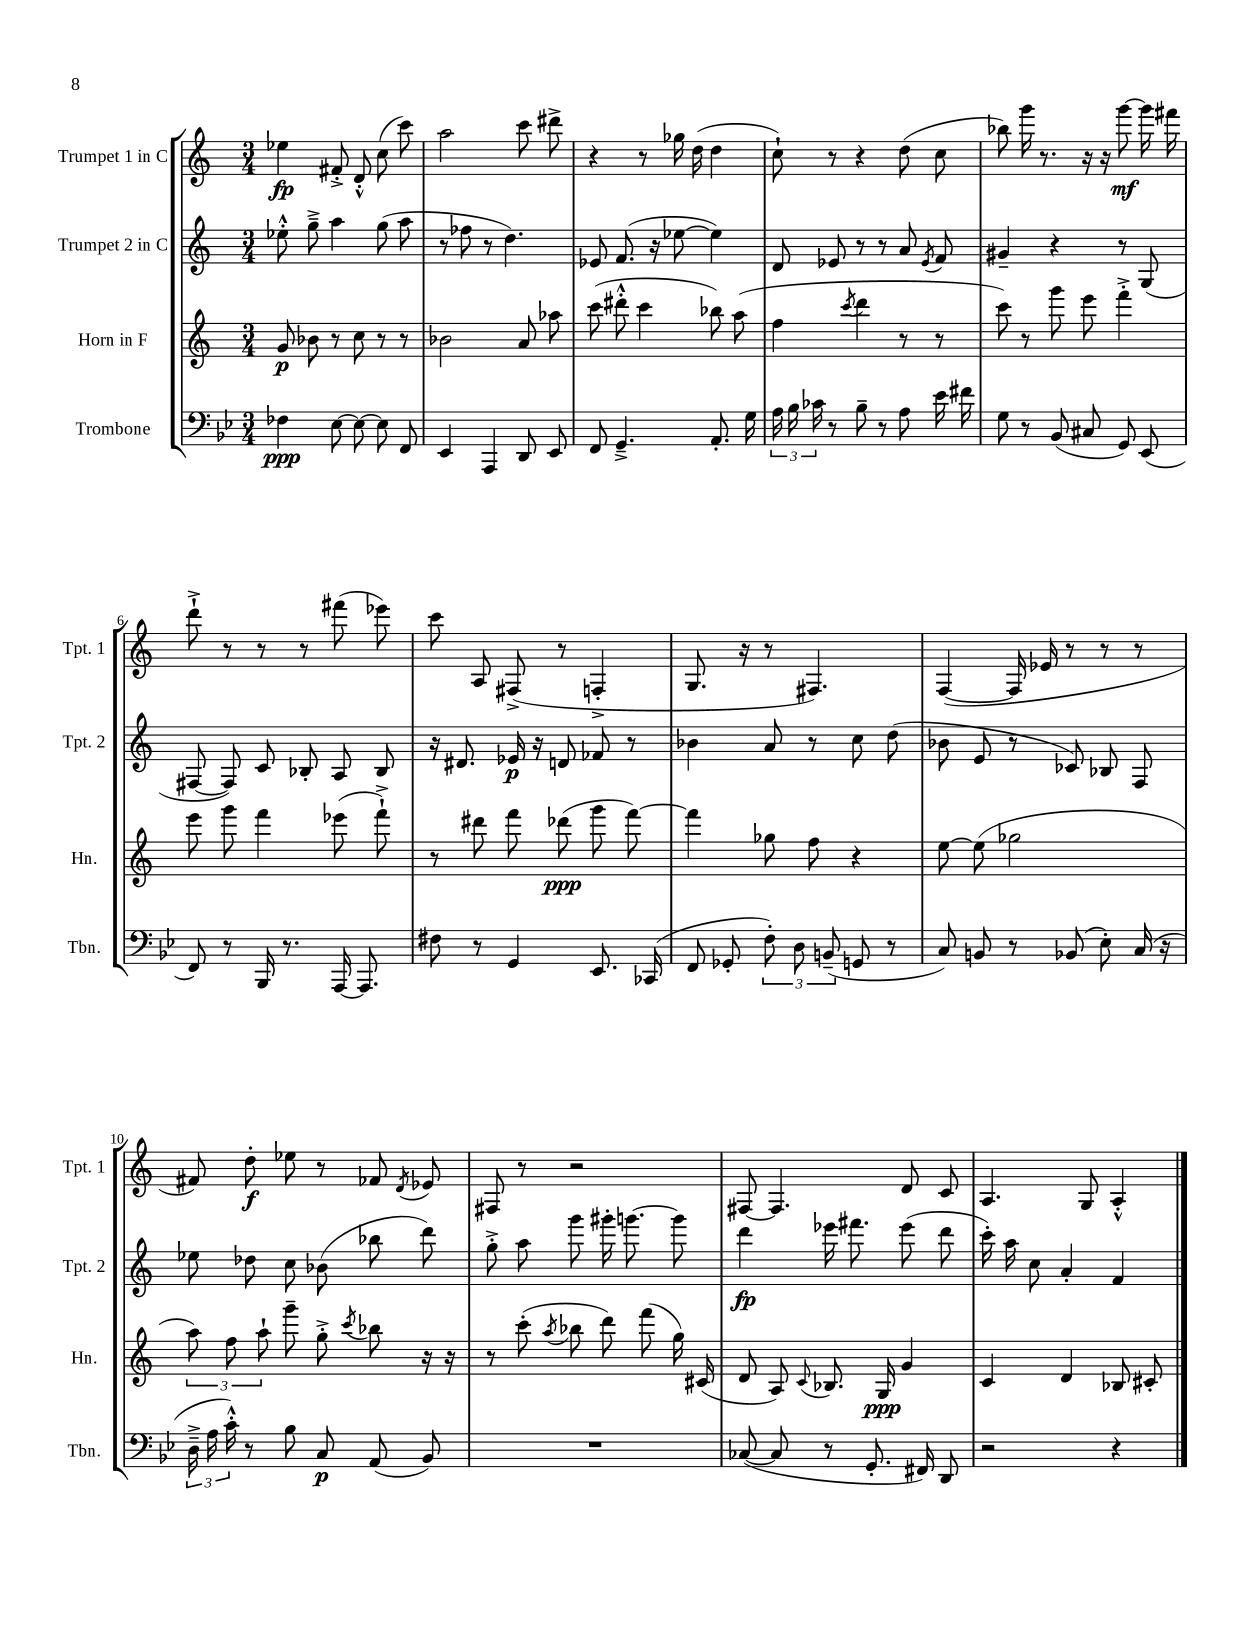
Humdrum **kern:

**kern	**dynam	**kern	**dynam	**kern	**dynam	**kern	**dynam
*part4	*part4	*part3	*part3	*part2	*part2	*part1	*part1
*staff4	*staff4	*staff3	*staff3	*staff2	*staff2	*staff1	*staff1
*I"Trombone	*	*I"Horn in F	*	*I"Trumpet 2 in C	*	*I"Trumpet 1 in C	*
*I'Tbn.	*	*I'Hn.	*	*I'Tpt. 2	*	*I'Tpt. 1	*
*clefF4	*	*clefG2	*	*clefG2	*	*clefG2	*
*k[b-e-]	*	*k[]	*	*k[]	*	*k[]	*
*M3/4	*	*M3/4	*	*M3/4	*	*M3/4	*
=1	=1	=1	=1	=1	=1	=1	=1
4F-X\	ppp	8g/	p	8ee-X'^^\	.	4ee-X\	fp
.	.	8b-X\	.	8gg~^\	.	.	.
[8E-\	.	8r	.	4aa\	.	8f#X'^/	.
8E-\_	.	8cc\	.	.	.	8d'^^/	.
8E-\]	.	8r	.	(8gg\	.	(8cc\	.
8FF/	.	8r	.	8aa\	.	8ccc\)	.
=2	=2	=2	=2	=2	=2	=2	=2
4EE-/	.	2b-X\	.	8r	.	2aa\	.
.	.	.	.	8ff-X\	.	.	.
4AAA/	.	.	.	8r	.	.	.
.	.	.	.	4.dd\)	.	.	.
8DD/	.	8a/	.	.	.	8ccc\	.
8EE-/	.	8aa-X\	.	.	.	8ddd#X^\	.
=3	=3	=3	=3	=3	=3	=3	=3
8FF/	.	(8ccc\	.	8e-X/	.	4r	.
4.GG~^/	.	8ddd#X'^^\	.	(8.f/	.	.	.
.	.	4ccc\	.	.	.	8r	.
.	.	.	.	16r	.	.	.
.	.	.	.	[8ee-X\	.	16gg-X\	.
.	.	.	.	.	.	(16dd\	.
8.AA'/	.	8bb-X\)	.	4ee-\])	.	4dd\	.
.	.	(8aa\	.	.	.	.	.
16G\	.	.	.	.	.	.	.
=4	=4	=4	=4	=4	=4	=4	=4
24A\	.	4ff\	.	8d/	.	8cc`\)	.
24B-\	.	.	.	.	.	.	.
24c-X\	.	.	.	.	.	.	.
8r	.	.	.	8e-X/	.	8r	.
.	.	8qccc/	.	.	.	.	.
8B-~\	.	4ddd\	.	8r	.	4r	.
8r	.	.	.	8r	.	.	.
8A\	.	8r	.	8a/	.	(8dd\	.
.	.	.	.	8qe-/	.	.	.
16e-\	.	8r	.	8f/	.	8cc\	.
16f#X\	.	.	.	.	.	.	.
=5	=5	=5	=5	=5	=5	=5	=5
8G\	.	8ccc\)	.	4g#X~/	.	8bb-X\)	.
8r	.	8r	.	.	.	16ggg\	.
.	.	.	.	.	.	8.r	.
(8BB-/	.	8ggg\	.	4r	.	.	.
8C#X/	.	8eee\	.	.	.	16r	.
.	.	.	.	.	.	16r	.
8GG/)	.	4fff'^\	.	8r	.	[8ggg\	mf
(8EE-/	.	.	.	(8G/	.	16ggg\]	.
.	.	.	.	.	.	16fff#X\	.
!!LO:LB:g=z
=6	=6	=6	=6	=6	=6	=6	=6
8FF/)	.	8eee\	.	[8F#X/	.	8ddd`^\	.
8r	.	8ggg\	.	8F#/])	.	8r	.
16BBB-/	.	4fff\	.	8c/	.	8r	.
8.r	.	.	.	.	.	.	.
.	.	.	.	8B-X'/	.	8r	.
[16AAA/	.	(8eee-X\	.	8A/	.	(8fff#X\	.
8.AAA/]	.	.	.	.	.	.	.
.	.	8fff`^\)	.	8B-/	.	8eee-X\)	.
=7	=7	=7	=7	=7	=7	=7	=7
8F#X\	.	8r	.	16r	.	8ccc\	.
.	.	.	.	8.d#X/	.	.	.
8r	.	8ddd#X\	.	.	.	8A/	.
4GG/	.	8fff\	.	16e-X/	p	(8F#X^/	.
.	.	.	.	16r	.	.	.
.	.	(8ddd-X\	ppp	8dn/	.	8r	.
8.EE-/	.	8ggg\	.	8f-X/	.	4Fn'^/	.
.	.	[8fff\)	.	8r	.	.	.
(16CC-X/	.	.	.	.	.	.	.
=8	=8	=8	=8	=8	=8	=8	=8
8FF/	.	4fff\]	.	4b-X\	.	8.G/	.
8GG-X'/	.	.	.	.	.	.	.
.	.	.	.	.	.	16r	.
12F'\)	.	8gg-X\	.	8a/	.	8r	.
12D\	.	.	.	.	.	.	.
.	.	8ff\	.	8r	.	4.F#X/)	.
(12BBn~/	.	.	.	.	.	.	.
8GGn/	.	4r	.	8cc\	.	.	.
8r	.	.	.	(8dd\	.	.	.
=9	=9	=9	=9	=9	=9	=9	=9
8C/)	.	[8ee\	.	8b-X\	.	([4F/	.
8BBn/	.	(8ee\]	.	8e/	.	.	.
8r	.	2gg-X\	.	8r	.	16F/]	.
.	.	.	.	.	.	16e-X/	.
(8BB-X/	.	.	.	8c-X/)	.	8r	.
8E-'\)	.	.	.	8B-X/	.	8r	.
(16C/	.	.	.	8F/	.	8r	.
16r	.	.	.	.	.	.	.
!!LO:LB:g=z
=10	=10	=10	=10	=10	=10	=10	=10
24D~^\	.	12aa\)	.	8ee-X\	.	8f#X/)	.
24A\	.	.	.	.	.	.	.
24c'^^\)	.	12ff\	.	.	.	.	.
8r	.	.	.	8dd-X\	.	8dd'\	f
.	.	12aa`\	.	.	.	.	.
8B-\	.	8ggg~\	.	8cc\	.	8ee-X\	.
8C/	p	8gg'^\	.	(8b-X\	.	8r	.
.	.	8qccc/	.	.	.	.	.
(8AA/	.	8bb-X\	.	8bb-X\	.	8f-X/	.
.	.	.	.	.	.	8qd/	.
8BB-/)	.	16r	.	8ddd\)	.	8e-X/	.
.	.	16r	.	.	.	.	.
=11	=11	=11	=11	=11	=11	=11	=11
2.r	.	8r	.	8gg'^\	.	8F#X/	.
.	.	(8ccc'\	.	8aa\	.	8r	.
.	.	8qaa/	.	.	.	.	.
.	.	8bb-X\	.	8ggg\	.	2r	.
.	.	8ddd\)	.	16ggg#X'\	.	.	.
.	.	.	.	[8.gggn\	.	.	.
.	.	(8fff\	.	.	.	.	.
.	.	16gg\)	.	8ggg\]	.	.	.
.	.	(16c#X/	.	.	.	.	.
=12	=12	=12	=12	=12	=12	=12	=12
([8C-X/	.	8d/	.	4ddd\	fp	[8F#X/	.
8C-/]	.	8A/)	.	.	.	4.F#/]	.
.	.	8qqc/	.	.	.	.	.
8r	.	8.B-X/	.	16eee-X\	.	.	.
.	.	.	.	8.fff#X\	.	.	.
8.GG'/	.	.	.	.	.	.	.
.	.	16G/	ppp	.	.	.	.
.	.	4g/	.	(8eee-\	.	8d/	.
16FF#X/)	.	.	.	.	.	.	.
8DD/	.	.	.	8ddd\	.	8c/	.
=13	=13	=13	=13	=13	=13	=13	=13
2r	.	4c/	.	16ccc'\)	.	4.A/	.
.	.	.	.	16aa\	.	.	.
.	.	.	.	8cc\	.	.	.
.	.	4d/	.	4a'/	.	.	.
.	.	.	.	.	.	8G/	.
4r	.	8B-X/	.	4f/	.	4A'^^/	.
.	.	8c#X'/	.	.	.	.	.
==	==	==	==	==	==	==	==
*-	*-	*-	*-	*-	*-	*-	*-
